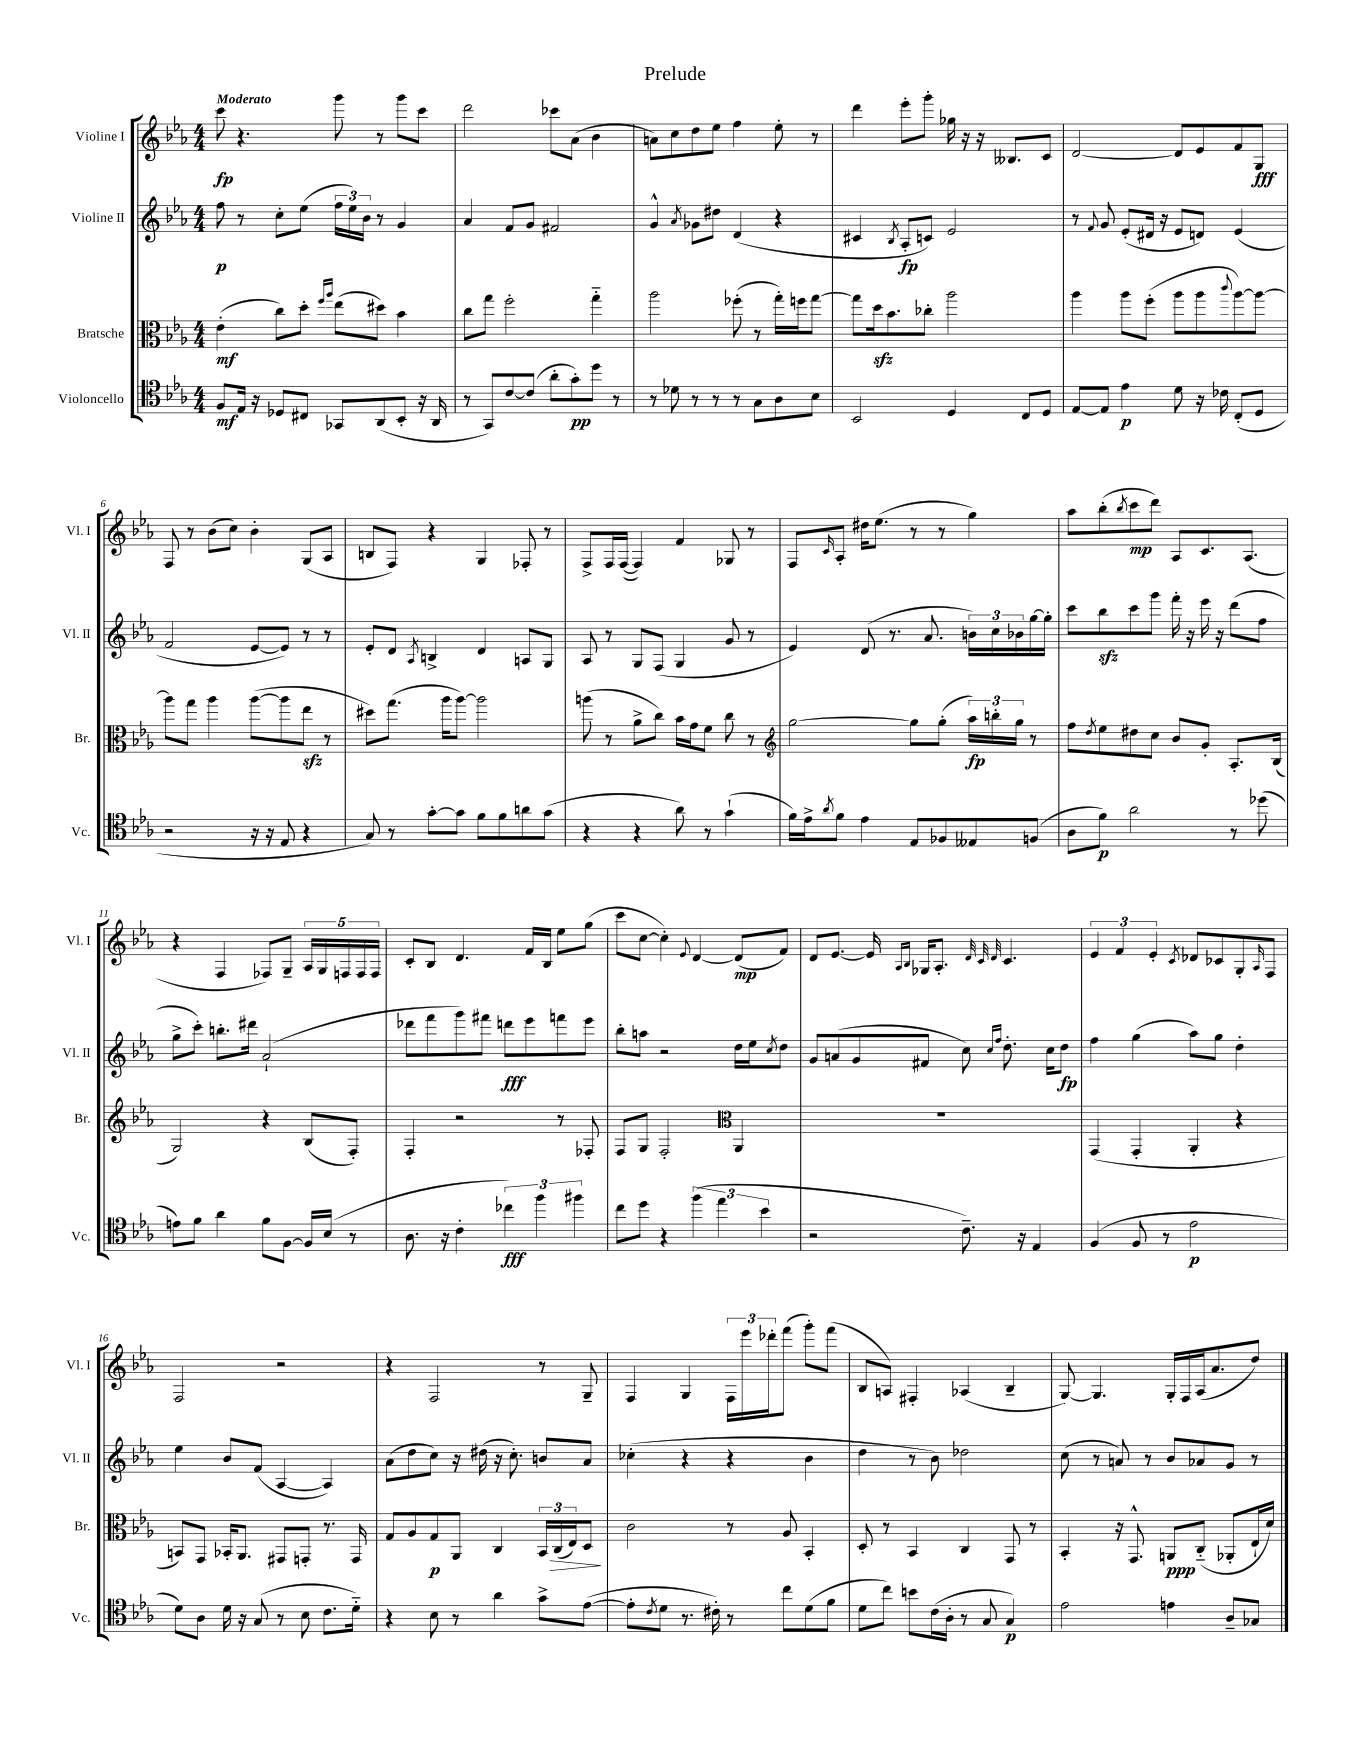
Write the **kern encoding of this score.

**kern	**dynam	**kern	**dynam	**kern	**dynam	**kern	**dynam
*part4	*part4	*part3	*part3	*part2	*part2	*part1	*part1
*staff4	*staff4	*staff3	*staff3	*staff2	*staff2	*staff1	*staff1
*I"Violoncello	*	*I"Bratsche	*	*I"Violine II	*	*I"Violine I	*
*I'Vc.	*	*I'Br.	*	*I'Vl. II	*	*I'Vl. I	*
*clefC4	*	*clefC3	*	*clefG2	*	*clefG2	*
*k[b-e-a-]	*	*k[b-e-a-]	*	*k[b-e-a-]	*	*k[b-e-a-]	*
*M4/4	*	*M4/4	*	*M4/4	*	*M4/4	*
=1	=1	=1	=1	=1	=1	=1	=1
!	!	!	!	!	!	!LO:TX:a:B:t=Moderato	!
8F/L	mf	(4e-'\	mf	8ff\	p	8ccc\	fp
16E-/Jk	.	.	.	8r	.	4.r	.
16r	.	.	.	.	.	.	.
8D-X/L	.	8cc\L)	.	8cc'\L	.	.	.
8C#X/J	.	8dd'\J	.	(8ee-\J	.	.	.
.	.	16qqff/LL	.	.	.	.	.
.	.	16qqaa-/JJ	.	.	.	.	.
8GG-X/L	.	(8ee-\L	.	24ff\LL	.	8ggg\	.
.	.	.	.	24ee-\)	.	.	.
.	.	.	.	24b-\JJ	.	.	.
(8AA-/	.	8dd#X\J)	.	8r	.	8r	.
8BB-'/J	.	4b-\	.	4g/	.	8ggg\L	.
16r	.	.	.	.	.	8ccc\J	.
16AA-/	.	.	.	.	.	.	.
=2	=2	=2	=2	=2	=2	=2	=2
8r	.	8cc\L	.	4a-/	.	2ddd\	.
8GG/L)	.	8gg\J	.	.	.	.	.
[8c/	.	2ff'\	.	8f/L	.	.	.
(8c/J]	.	.	.	8g/J	.	.	.
8a-'\L	.	.	.	2f#X/	.	8ccc-X\L	.
8g'\)	pp	.	.	.	.	(8a-\J	.
8dd\J	.	4gg\	.	.	.	4b-\	.
8r	.	.	.	.	.	.	.
=3	=3	=3	=3	=3	=3	=3	=3
8r	.	2aa-\	.	4g^^/	.	8an\L)	.
8d-X\	.	.	.	.	.	8cc\	.
.	.	.	.	8qa-/	.	.	.
8r	.	.	.	8g-X\L	.	8dd\	.
8r	.	.	.	8dd#X\J	.	8ee-\J	.
8r	.	(8ff-X'\	.	(4d/	.	4ff\	.
8G\L	.	8r	.	.	.	.	.
8A-\	.	16gg'\LL)	.	4r	.	8ee-'\	.
.	.	16ffn\J	.	.	.	.	.
8B-\J	.	[8gg\J	.	.	.	8r	.
=4	=4	=4	=4	=4	=4	=4	=4
2BB-/	.	8gg\L]	.	4c#X/	.	4ddd\	.
.	.	16ddzz\k	.	.	.	.	.
.	.	8.b-\	.	.	.	.	.
.	.	.	.	8qB-/	.	.	.
.	.	.	.	8A-'/L	fp	8eee-'\L	.
.	.	8cc-X'\J	.	8cn/J)	.	8ggg'\J	.
4D/	.	2aa-\	.	2e-/	.	16gg-X\	.
.	.	.	.	.	.	16r	.
.	.	.	.	.	.	16r	.
.	.	.	.	.	.	8.B--X/L	.
8C/L	.	.	.	.	.	.	.
8D/J	.	.	.	.	.	8c/J	.
=5	=5	=5	=5	=5	=5	=5	=5
[8E-/L	.	4aa-\	.	8r	.	[2d/	.
.	.	.	.	8qqf/	.	.	.
8E-/J]	.	.	.	8g/	.	.	.
4e-\	p	8aa-\L	.	(8e-'/L	.	.	.
.	.	(8ff'\J	.	16d#X/Jk	.	.	.
.	.	.	.	16r	.	.	.
8d\	.	8aa-\L	.	8e-/L	.	8d/L]	.
16r	.	8aa-\	.	8dn/J)	.	8e-/	.
16c-X\	.	.	.	.	.	.	.
.	.	8qqccc/	.	.	.	.	.
(8C'/L	.	[8aa-\)	.	(4e-/	.	8f/	.
8D/J	.	8aa-\J_	.	.	.	8G/J	fff
!!LO:LB:g=z
=6	=6	=6	=6	=6	=6	=6	=6
2r	.	8aa-\L]	.	2f/	.	8F/	.
.	.	8gg\J	.	.	.	8r	.
.	.	4aa-\	.	.	.	(8b-\L	.
.	.	.	.	.	.	8cc\J)	.
16r	.	([8aa-\L	.	[8e-/L	.	4b-'\	.
16r	.	.	.	.	.	.	.
8E-/	.	8aa-\]	.	8e-/J])	.	.	.
4r	.	8ee-zz\J	.	8r	.	(8G/L	.
.	.	8r	.	8r	.	8A-/J	.
=7	=7	=7	=7	=7	=7	=7	=7
8G/)	.	8dd#X\L)	.	8e-'/L	.	8Bn/L	.
8r	.	(8.gg\J	.	8d/J	.	8F/J)	.
.	.	.	.	8qA-/	.	.	.
[8g'\L	.	.	.	4Bn^/	.	4r	.
.	.	16aa-\KL	.	.	.	.	.
8g\J]	.	[8aa-\J)	.	.	.	.	.
8f\L	.	2aa-\]	.	4d/	.	4G/	.
8f\	.	.	.	.	.	.	.
8an\	.	.	.	8An/L	.	8F-X'/	.
(8g\J	.	.	.	8G/J	.	8r	.
=8	=8	=8	=8	=8	=8	=8	=8
4r	.	(8aan\	.	8A-/	.	8F^/L	.
.	.	8r	.	8r	.	16F/L	.
.	.	.	.	.	.	([16F/JJ	.
4r	.	8a-^\L	.	8G/L	.	4F/])	.
.	.	8cc\J)	.	(8F/J	.	.	.
8a-\)	.	16b-\LL	.	4G/	.	4f/	.
.	.	16g\J	.	.	.	.	.
8r	.	8f\J	.	.	.	.	.
(4g`\	.	8cc\	.	8g/	.	8G-X/	.
.	.	8r	.	8r	.	8r	.
=9	=9	=9	=9	=9	=9	=9	=9
*	*	*clefG2	*	*	*	*	*
16f\LL)	.	[2gg\	.	4e-/)	.	8F/L	.
16e-^\J	.	.	.	.	.	.	.
8qa-/	.	.	.	.	.	16qqc/	.
8f\J	.	.	.	.	.	8A-'/J	.
4e-\	.	.	.	(8d/	.	16dd#X\KL	.
.	.	.	.	.	.	(8.ee-\J	.
.	.	.	.	8.r	.	.	.
8E-/L	.	8gg\L]	.	.	.	8r	.
.	.	.	.	8.a-/	.	.	.
8F-X/	.	(8gg'\J	.	.	.	8r	.
8E--X/	.	24aa-\LL)	fp	24bn\LL)	.	4gg\)	.
.	.	24bbn'\	.	24cc\	.	.	.
.	.	24gg\JJ	.	24b-X\	.	.	.
(8Fn/J	.	8r	.	[16gg\	.	.	.
.	.	.	.	16gg'\JJ]	.	.	.
=10	=10	=10	=10	=10	=10	=10	=10
8A-\L	.	8ff\L	.	8ccc\L	.	8aa-\L	.
.	.	8qdd/	.	.	.	.	.
8f\J)	p	8ee-\	.	8bb-zz\	.	(8bb-'\	.
.	.	.	.	.	.	8qbb-/	.
2a-\	.	8dd#X\	.	8ccc\	.	8ccc\	mp
.	.	8cc\J	.	8ggg\J	.	8ddd\J)	.
.	.	8b-/L	.	16fff'\	.	8A-/L	.
.	.	.	.	16r	.	.	.
.	.	8g'/J	.	16eee-\	.	8.c/	.
.	.	.	.	16r	.	.	.
8r	.	8.A-'/L	.	(8ddd\L	.	.	.
.	.	.	.	.	.	(8.A-/J	.
(8dd-X\	.	.	.	8ff\J	.	.	.
.	.	(16B-/Jk	.	.	.	.	.
!!LO:LB:g=z
=11	=11	=11	=11	=11	=11	=11	=11
8en\L)	.	2G/)	.	8gg^\L	.	4r	.
8f\J	.	.	.	8ccc'\J)	.	.	.
4a-\	.	.	.	8.bbn'\L	.	4F/	.
.	.	.	.	16ddd#X\Jk	.	.	.
8f\L	.	4r	.	(2a-`/	.	8F-X/L)	.
[8F\J	.	.	.	.	.	8G~/J	.
16F/LL]	.	(8B-/L	.	.	.	20A-/LL	.
.	.	.	.	.	.	20G/	.
(16B-/JJ	.	.	.	.	.	.	.
.	.	.	.	.	.	20Fn/	.
8r	.	8F'/J)	.	.	.	.	.
.	.	.	.	.	.	20F/	.
.	.	.	.	.	.	20F/JJ	.
=12	=12	=12	=12	=12	=12	=12	=12
8.A-\	.	4F'/	.	8ddd-X\L	.	8c'/L	.
.	.	.	.	8fff\	.	8B-/J	.
16r	.	.	.	.	.	.	.
4c'\	.	2r	.	8ggg\)	.	4.d/	.
.	.	.	.	8fff#X\J	.	.	.
6cc-X\)	fff	.	.	8dddn\L	fff	.	.
.	.	.	.	8eee-\	.	16f/LL	.
6ff\	.	.	.	.	.	.	.
.	.	.	.	.	.	16B-/JJ	.
.	.	8r	.	8fffn\	.	8ee-\L	.
6ff#X\	.	.	.	.	.	.	.
.	.	8F-X'/	.	8eee-\J	.	(8gg\J	.
=13	=13	=13	=13	=13	=13	=13	=13
8cc\L	.	8F/L	.	8bb-'\L	.	8ccc\L	.
8dd\J	.	8G/J	.	8aan\J	.	[8cc\J	.
4r	.	2F'/	.	2r	.	4cc'\])	.
.	.	.	.	.	.	8qqe-/	.
(6ff\	.	.	.	.	.	[4d/	.
6ee-\	.	.	.	.	.	.	.
*	*	*clefC3	*	*	*	*	*
.	.	4AA-/	.	16dd\LL	.	(8d/L]	mp
.	.	.	.	16ee-\J	.	.	.
6b-\	.	.	.	.	.	.	.
.	.	.	.	8qcc/	.	.	.
.	.	.	.	8dd\J	.	8f/J)	.
=14	=14	=14	=14	=14	=14	=14	=14
2r	.	1r	.	8g/L	.	8d/L	.
.	.	.	.	(8an/	.	[8.e-/J	.
.	.	.	.	8g/	.	.	.
.	.	.	.	.	.	16e-/]	.
.	.	.	.	.	.	16qqA-/LL	.
.	.	.	.	.	.	16qqB-/JJ	.
.	.	.	.	8f#X/J	.	16G-X/KL	.
.	.	.	.	.	.	8.A-'/J	.
8.c~\)	.	.	.	8cc\)	.	.	.
.	.	.	.	.	.	32qqd/	.
.	.	.	.	16qqcc/LL	.	32qqc/	.
.	.	.	.	16qqff/JJ	.	32qqd/	.
.	.	.	.	8.dd'\	.	4.c/	.
16r	.	.	.	.	.	.	.
4E-/	.	.	.	.	.	.	.
.	.	.	.	16cc\KL	.	.	.
.	.	.	.	8dd\J	fp	.	.
=15	=15	=15	=15	=15	=15	=15	=15
(4F/	.	(4GG/	.	4ff\	.	6e-/	.
.	.	.	.	.	.	6f/	.
8F/	.	4GG'/	.	(4gg\	.	.	.
.	.	.	.	.	.	6e-'/	.
8r	.	.	.	.	.	.	.
.	.	.	.	.	.	8qc/	.
2e-\	p	4AA-'/	.	8aa-\L)	.	8d-X/L	.
.	.	.	.	8gg\J	.	8c-X/	.
.	.	4r	.	4dd'\	.	8G'/	.
.	.	.	.	.	.	16qqA-/	.
.	.	.	.	.	.	8F/J	.
!!LO:LB:g=z
=16	=16	=16	=16	=16	=16	=16	=16
8d\L)	.	8BBn/L)	.	4ee-\	.	2F/	.
8A-\J	.	8GG/J	.	.	.	.	.
16d\	.	16BB-X'/KL	.	8b-/L	.	.	.
16r	.	8.AA-/J	.	.	.	.	.
(8G/	.	.	.	(8f/J	.	.	.
8r	.	8GG#X/L	.	[4A-/	.	2r	.
8B-\	.	8GGn'/J	.	.	.	.	.
8.c\L	.	8.r	.	4A-/])	.	.	.
16d\Jk)	.	16GG/	.	.	.	.	.
=17	=17	=17	=17	=17	=17	=17	=17
4r	.	8G/L	.	(8a-\L	.	4r	.
.	.	8A-/	.	8dd\	.	.	.
8B-\	.	8G/	p	8cc\J)	.	2F/	.
8r	.	8AA-/J	.	16r	.	.	.
.	.	.	.	(16dd#X\	.	.	.
4a-\	.	4C/	.	16r	.	.	.
.	.	.	.	8.cc'\)	.	.	.
8g^\L	.	24BB-/LL	.	8bn/L	.	8r	.
!	!	!	!LO:HP:b	!	!	!	!
.	.	(24C/	>	.	.	.	.
.	.	24E-/J)	.	.	.	.	.
([8e-\J	.	8D/J	.	8a-/J	.	8G~/	.
.	.	.	]	.	.	.	.
=18	=18	=18	=18	=18	=18	=18	=18
8e-'\L]	.	2c\	.	(4cc-X'\	.	4F/	.
8qc/	.	.	.	.	.	.	.
8d\J	.	.	.	.	.	.	.
8.r	.	.	.	4r	.	4G/	.
16c#X'\)	.	.	.	.	.	.	.
8r	.	8r	.	4r	.	24F\LL	.
.	.	.	.	.	.	24eee-\	.
.	.	.	.	.	.	24ddd-X'\J	.
8cc\L	.	8A-/	.	.	.	(8fff\J	.
(8d\	.	4BB-'/	.	4b-\	.	8ggg'\L)	.
8f\J	.	.	.	.	.	(8fff\J	.
=19	=19	=19	=19	=19	=19	=19	=19
8d\L	.	8D'/	.	4dd\	.	8B-/L	.
8cc\J)	.	8r	.	.	.	8An/J)	.
8bn\L	.	4BB-/	.	8r	.	4F#X'/	.
(16c\L	.	.	.	8b-\)	.	.	.
16A-'\JJ	.	.	.	.	.	.	.
8r	.	4C/	.	2dd-X\	.	(4A-X/	.
8G/	.	.	.	.	.	.	.
4G/)	p	8GG/	.	.	.	4B-~/	.
.	.	8r	.	.	.	.	.
=20	=20	=20	=20	=20	=20	=20	=20
2e-\	.	4BB-'/	.	(8cc\	.	[8G/)	.
.	.	.	.	8r	.	4.G/]	.
.	.	16r	.	8an/)	.	.	.
.	.	8.GG^^/	.	.	.	.	.
.	.	.	.	8r	.	.	.
4en\	.	8AAn/L	ppp	8b-/L	.	16G'/LL	.
.	.	.	.	.	.	16F/	.
.	.	(8C/J	.	8a-X/	.	(16A-/J	.
.	.	.	.	.	.	8.a-/	.
8A-~/L	.	8AA-X'/L	.	8g/J	.	.	.
8G-X/J	.	16E-`/L	.	8r	.	8dd/J)	.
.	.	16d/JJ)	.	.	.	.	.
==	==	==	==	==	==	==	==
*-	*-	*-	*-	*-	*-	*-	*-
